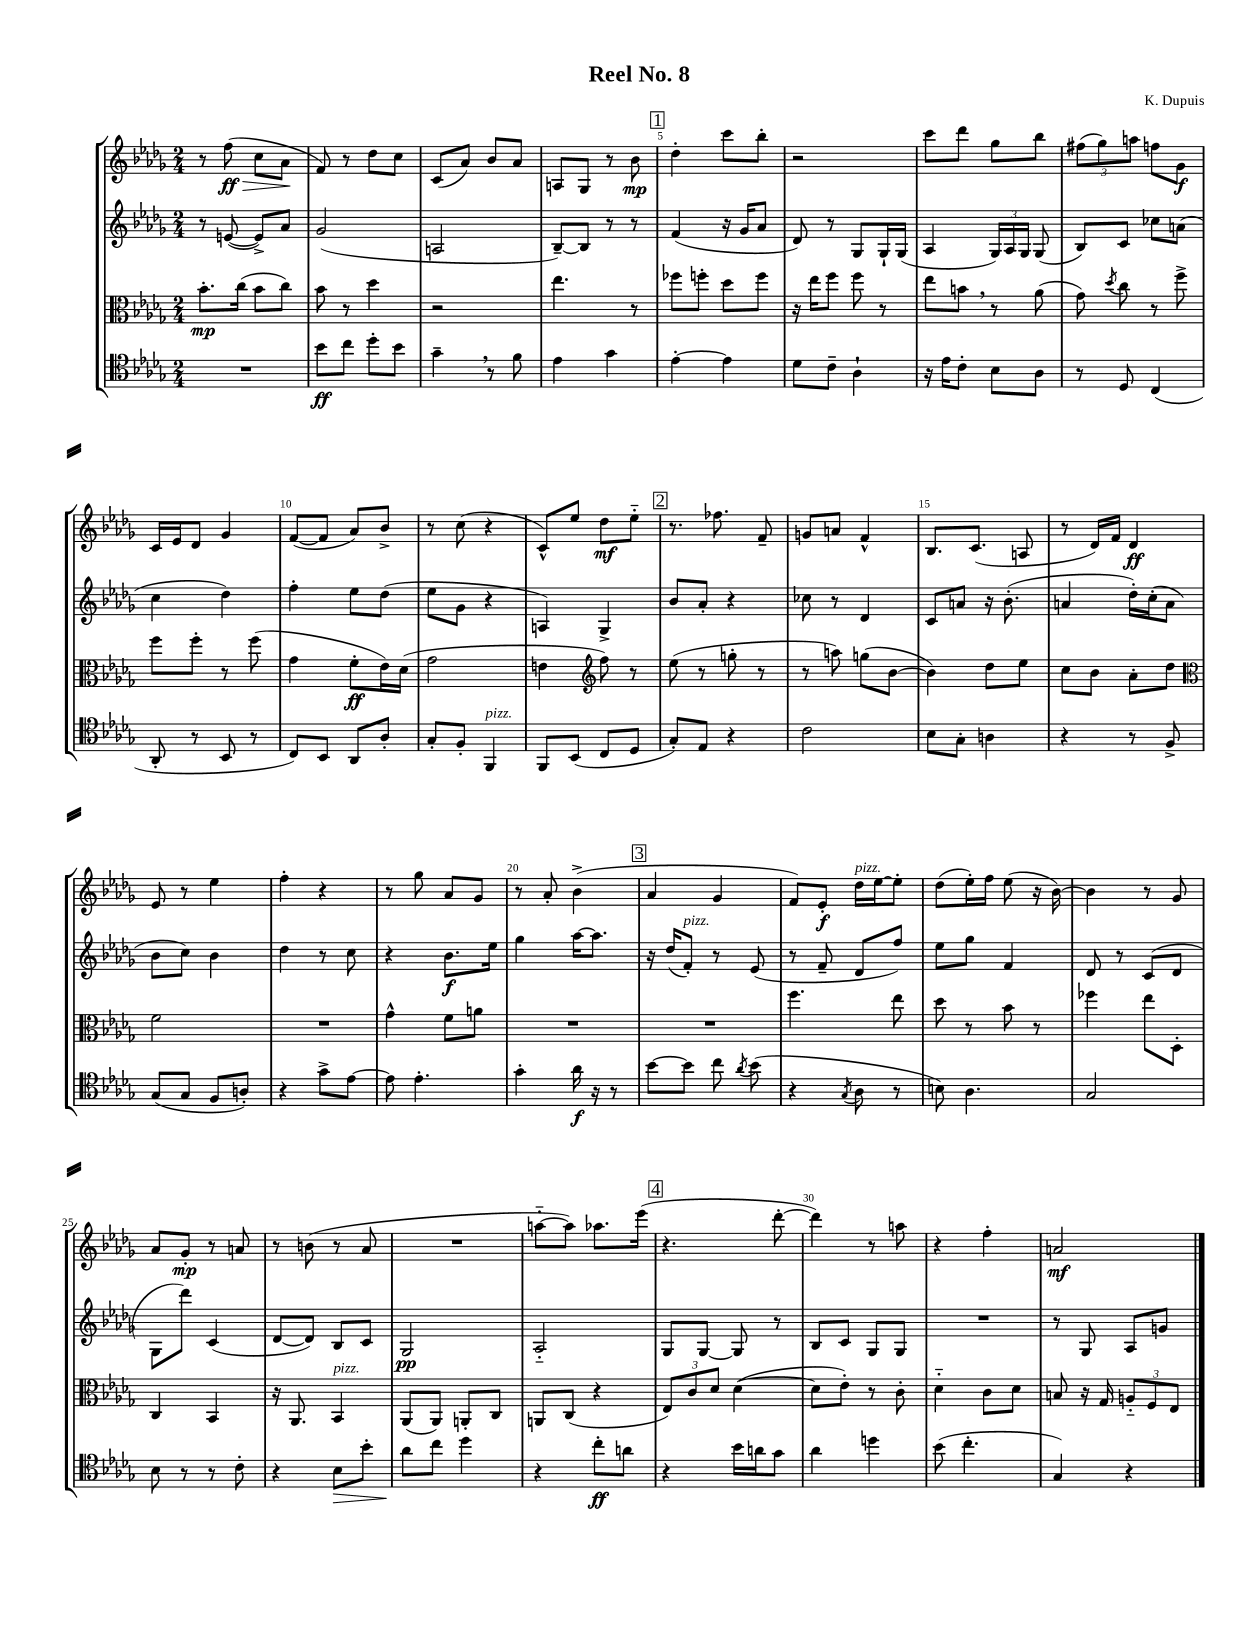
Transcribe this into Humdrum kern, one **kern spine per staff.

**kern	**dynam	**kern	**dynam	**kern	**dynam	**kern	**dynam
*part4	*part4	*part3	*part3	*part2	*part2	*part1	*part1
*staff4	*staff4	*staff3	*staff3	*staff2	*staff2	*staff1	*staff1
*clefC4	*	*clefC3	*	*clefG2	*	*clefG2	*
*k[b-e-a-d-g-]	*	*k[b-e-a-d-g-]	*	*k[b-e-a-d-g-]	*	*k[b-e-a-d-g-]	*
*M2/4	*	*M2/4	*	*M2/4	*	*M2/4	*
=1	=1	=1	=1	=1	=1	=1	=1
2r	.	8.b-'\L	mp	8r	.	8r	.
!	!	!	!	!	!	!	!LO:HP:b
.	.	.	.	([8en/	.	(8ff\	> ff
.	.	(16cc\Jk	.	.	.	.	.
.	.	8b-\L	.	8e^/L])	.	8cc\L	.
.	.	8cc\J)	.	8a-/J	.	8a-\J	.
.	.	.	.	.	.	.	]
=2	=2	=2	=2	=2	=2	=2	=2
8b-\L	ff	8b-\	.	(2g-/	.	8f/)	.
8cc\J	.	8r	.	.	.	8r	.
8dd-'\L	.	4dd-\	.	.	.	8dd-\L	.
8b-\J	.	.	.	.	.	8cc\J	.
=3	=3	=3	=3	=3	=3	=3	=3
4g-~,\	.	2r	.	2An/	.	(8c/L	.
.	.	.	.	.	.	8a-/J)	.
8r	.	.	.	.	.	8b-/L	.
8f\	.	.	.	.	.	8a-/J	.
=4	=4	=4	=4	=4	=4	=4	=4
4e-\	.	4.ee-\	.	[8B-~/L)	.	8An/L	.
.	.	.	.	8B-/J]	.	8G-/J	.
4g-\	.	.	.	8r	.	8r	.
.	.	8r	.	8r	.	8b-\	mp
!!LO:REH:place=s1:t=1
=5	=5	=5	=5	=5	=5	=5	=5
[4e-'\	.	8ff-X\L	.	(4f/	.	4dd-'\	.
.	.	8ffn'\J	.	.	.	.	.
4e-\]	.	8dd-\L	.	16r	.	8ccc\L	.
.	.	.	.	16g-/KL	.	.	.
.	.	8ff\J	.	8a-/J	.	8bb-'\J	.
=6	=6	=6	=6	=6	=6	=6	=6
8d-\L	.	16r	.	8d-/)	.	2r	.
.	.	16ee-\KL	.	.	.	.	.
8c~\J	.	8ff\J	.	8r	.	.	.
4A-`\	.	8ff\	.	8G-/L	.	.	.
.	.	8r	.	16G-`/L	.	.	.
.	.	.	.	(16G-/JJ	.	.	.
=7	=7	=7	=7	=7	=7	=7	=7
16r	.	8ee-\L	.	4A-/	.	8ccc\L	.
16e-\KL	.	.	.	.	.	.	.
8c'\J	.	8bn,\J	.	.	.	8ddd-\J	.
8B-\L	.	8r	.	24G-/LL)	.	8gg-\L	.
.	.	.	.	24A-/	.	.	.
.	.	.	.	24G-/JJ	.	.	.
8A-\J	.	(8a-\	.	(8G-/	.	8bb-\J	.
=8	=8	=8	=8	=8	=8	=8	=8
8r	.	8g-\)	.	8B-/L)	.	(12ff#X\L	.
.	.	.	.	.	.	12gg-\)	.
.	.	8qdd-/	.	.	.	.	.
8D-/	.	8cc\	.	8c/J	.	.	.
.	.	.	.	.	.	12aan\J	.
(4C/	.	8r	.	8cc-X\L	.	8ffn\L	.
.	.	8ff^\	.	(8an\J	.	8g-\J	f
!!LO:LB:g=z
=9	=9	=9	=9	=9	=9	=9	=9
8AA-'/	.	8ff\L	.	4cc\	.	16c/LL	.
.	.	.	.	.	.	16e-/J	.
8r	.	8ff'\J	.	.	.	8d-/J	.
8BB-/	.	8r	.	4dd-\)	.	4g-/	.
8r	.	(8ff\	.	.	.	.	.
=10	=10	=10	=10	=10	=10	=10	=10
8C/L)	.	4g-\	.	4ff'\	.	([8f/L	.
8BB-/J	.	.	.	.	.	8f/J]	.
8AA-/L	.	8f'\L	ff	8ee-\L	.	8a-/L)	.
8A-'/J	.	16e-\L)	.	(8dd-\J	.	8b-^/J	.
.	.	(16d-\JJ	.	.	.	.	.
=11	=11	=11	=11	=11	=11	=11	=11
8G-'/L	.	2g-\	.	8ee-\L	.	8r	.
8F'/J	.	.	.	8g-\J	.	(8cc\	.
!LO:TX:a:i:t=pizz.	!	!	!	!	!	!	!
4FF/	.	.	.	4r	.	4r	.
=12	=12	=12	=12	=12	=12	=12	=12
8FF/L	.	4en\	.	4An/)	.	8c^^/L)	.
(8BB-/J	.	.	.	.	.	8ee-/J	.
*	*	*clefG2	*	*	*	*	*
8C/L	.	8ff\)	.	4G-^/	.	8dd-\L	mf
8D-/J	.	8r	.	.	.	8ee-\J	.
!!LO:REH:place=s1:t=2
=13	=13	=13	=13	=13	=13	=13	=13
8G-'/L)	.	(8ee-\	.	8b-/L	.	8.r	.
8E-/J	.	8r	.	8a-'/J	.	.	.
.	.	.	.	.	.	8.ff-X\	.
4r	.	8ggn'\	.	4r	.	.	.
.	.	8r	.	.	.	8f~/	.
=14	=14	=14	=14	=14	=14	=14	=14
2c\	.	8r	.	8cc-X\	.	8gn/L	.
.	.	8aan\)	.	8r	.	8an/J	.
.	.	(8ggn\L	.	4d-/	.	4f^^/	.
.	.	[8b-\J	.	.	.	.	.
=15	=15	=15	=15	=15	=15	=15	=15
8B-\L	.	4b-\])	.	8c/L	.	8.B-/L	.
8G-'\J	.	.	.	8an/J	.	.	.
.	.	.	.	.	.	(8.c/J	.
4An\	.	8dd-\L	.	16r	.	.	.
.	.	.	.	(8.b-'\	.	.	.
.	.	8ee-\J	.	.	.	8An/	.
=16	=16	=16	=16	=16	=16	=16	=16
4r	.	8cc\L	.	4an/	.	8r	.
.	.	8b-\J	.	.	.	16d-/LL)	.
.	.	.	.	.	.	16f/JJ	.
8r	.	8a-'\L	.	16dd-'\LL)	.	4d-/	ff
.	.	.	.	(16cc'\J	.	.	.
8F^/	.	8dd-\J	.	8a\J	.	.	.
!!LO:LB:g=z
=17	=17	=17	=17	=17	=17	=17	=17
*	*	*clefC3	*	*	*	*	*
(8G-/L	.	2f\	.	8b-\L	.	8e-/	.
8G-/J	.	.	.	8cc\J)	.	8r	.
8F/L	.	.	.	4b-\	.	4ee-\	.
8An'/J)	.	.	.	.	.	.	.
=18	=18	=18	=18	=18	=18	=18	=18
4r	.	2r	.	4dd-\	.	4ff'\	.
8g-^\L	.	.	.	8r	.	4r	.
[8e-\J	.	.	.	8cc\	.	.	.
=19	=19	=19	=19	=19	=19	=19	=19
8e-\]	.	4g-^^\	.	4r	.	8r	.
4.e-'\	.	.	.	.	.	8gg-\	.
.	.	8f\L	.	8.b-\L	f	8a-/L	.
.	.	8an\J	.	.	.	8g-/J	.
.	.	.	.	16ee-\Jk	.	.	.
=20	=20	=20	=20	=20	=20	=20	=20
4g-'\	.	2r	.	4gg-\	.	8r	.
.	.	.	.	.	.	8a-'/	.
16a-\	f	.	.	[16aa-\KL	.	(4b-^\	.
16r	.	.	.	8.aa-\J]	.	.	.
8r	.	.	.	.	.	.	.
!!LO:REH:place=s1:t=3
=21	=21	=21	=21	=21	=21	=21	=21
[8b-\L	.	2r	.	16r	.	4a-/	.
.	.	.	.	(16dd-/KL	.	.	.
!	!	!	!	!LO:TX:a:i:t=pizz.	!	!	!
8b-\J]	.	.	.	8f'/J)	.	.	.
8cc\	.	.	.	8r	.	4g-/	.
8qa-/	.	.	.	.	.	.	.
(8b-\	.	.	.	(8e-/	.	.	.
=22	=22	=22	=22	=22	=22	=22	=22
4r	.	4.ff\	.	8r	.	8f/L)	.
.	.	.	.	8f~/	.	8e-'/J	f
8qG-/	.	.	.	.	.	.	.
!	!	!	!	!	!	!LO:TX:a:i:t=pizz.	!
8A-\	.	.	.	8d-/L	.	16dd-\LL	.
.	.	.	.	.	.	[16ee-\J	.
8r	.	8ee-\	.	8ff/J)	.	8ee-'\J]	.
=23	=23	=23	=23	=23	=23	=23	=23
8Bn\)	.	8dd-\	.	8ee-\L	.	(8dd-\L	.
4.A-\	.	8r	.	8gg-\J	.	16ee-'\L)	.
.	.	.	.	.	.	16ff\JJ	.
.	.	8b-\	.	4f/	.	(8ee-\	.
.	.	8r	.	.	.	16r	.
.	.	.	.	.	.	[16b-\)	.
=24	=24	=24	=24	=24	=24	=24	=24
2G-/	.	4ff-X\	.	8d-/	.	4b-\]	.
.	.	.	.	8r	.	.	.
.	.	8ee-\L	.	(8c/L	.	8r	.
.	.	8D-'\J	.	8d-/J	.	8g-/	.
!!LO:LB:g=z
=25	=25	=25	=25	=25	=25	=25	=25
8B-\	.	4C/	.	8G-\L	.	8a-/L	.
8r	.	.	.	8ddd-\J)	.	8g-'/J	mp
8r	.	4BB-/	.	(4c/	.	8r	.
8c'\	.	.	.	.	.	8an/	.
=26	=26	=26	=26	=26	=26	=26	=26
4r	.	16r	.	[8d-/L	.	8r	.
.	.	8.AA-/	.	.	.	.	.
.	.	.	.	8d-/J])	.	(8bn\	.
!	!	!LO:TX:a:i:t=pizz.	!	!	!	!	!
!	!LO:HP:b	!	!	!	!	!	!
8B-\L	>	4BB-/	.	8B-/L	.	8r	.
8b-'\J	.	.	.	8c/J	.	8a-/	.
=27	=27	=27	=27	=27	=27	=27	=27
8a-\L	.	(8AA-/L	.	2G-/	pp	2r	.
8cc\J	]	8AA-/J)	.	.	.	.	.
4dd-\	.	8AAn'/L	.	.	.	.	.
.	.	8C/J	.	.	.	.	.
=28	=28	=28	=28	=28	=28	=28	=28
4r	.	8AAn/L	.	2A-/	.	[8aan\L	.
.	.	(8C/J	.	.	.	8aa\J])	.
8cc'\L	ff	4r	.	.	.	8.aa-X\L	.
8an\J	.	.	.	.	.	.	.
.	.	.	.	.	.	(16eee-\Jk	.
!!LO:REH:place=s1:t=4
=29	=29	=29	=29	=29	=29	=29	=29
4r	.	12E-/L)	.	8G-/L	.	4.r	.
.	.	12c/	.	.	.	.	.
.	.	.	.	[8G-/J	.	.	.
.	.	12d-/J	.	.	.	.	.
16b-\LL	.	([4d-\	.	8G-/]	.	.	.
16an\J	.	.	.	.	.	.	.
8g-\J	.	.	.	8r	.	[8ddd-'\	.
=30	=30	=30	=30	=30	=30	=30	=30
4a-\	.	8d-\L]	.	8B-/L	.	4ddd-\])	.
.	.	8e-'\J)	.	8c/J	.	.	.
4ddn\	.	8r	.	8G-/L	.	8r	.
.	.	8c'\	.	8G-/J	.	8aan\	.
=31	=31	=31	=31	=31	=31	=31	=31
(8b-\	.	4d-\	.	2r	.	4r	.
4.cc'\	.	.	.	.	.	.	.
.	.	8c\L	.	.	.	4ff'\	.
.	.	8d-\J	.	.	.	.	.
=32	=32	=32	=32	=32	=32	=32	=32
4G-/)	.	8Bn/	.	8r	.	2an/	mf
.	.	16r	.	8G-/	.	.	.
.	.	16G-/	.	.	.	.	.
4r	.	12An/L	.	8A-/L	.	.	.
.	.	12F/	.	.	.	.	.
.	.	.	.	8gn/J	.	.	.
.	.	12E-/J	.	.	.	.	.
==	==	==	==	==	==	==	==
*-	*-	*-	*-	*-	*-	*-	*-
